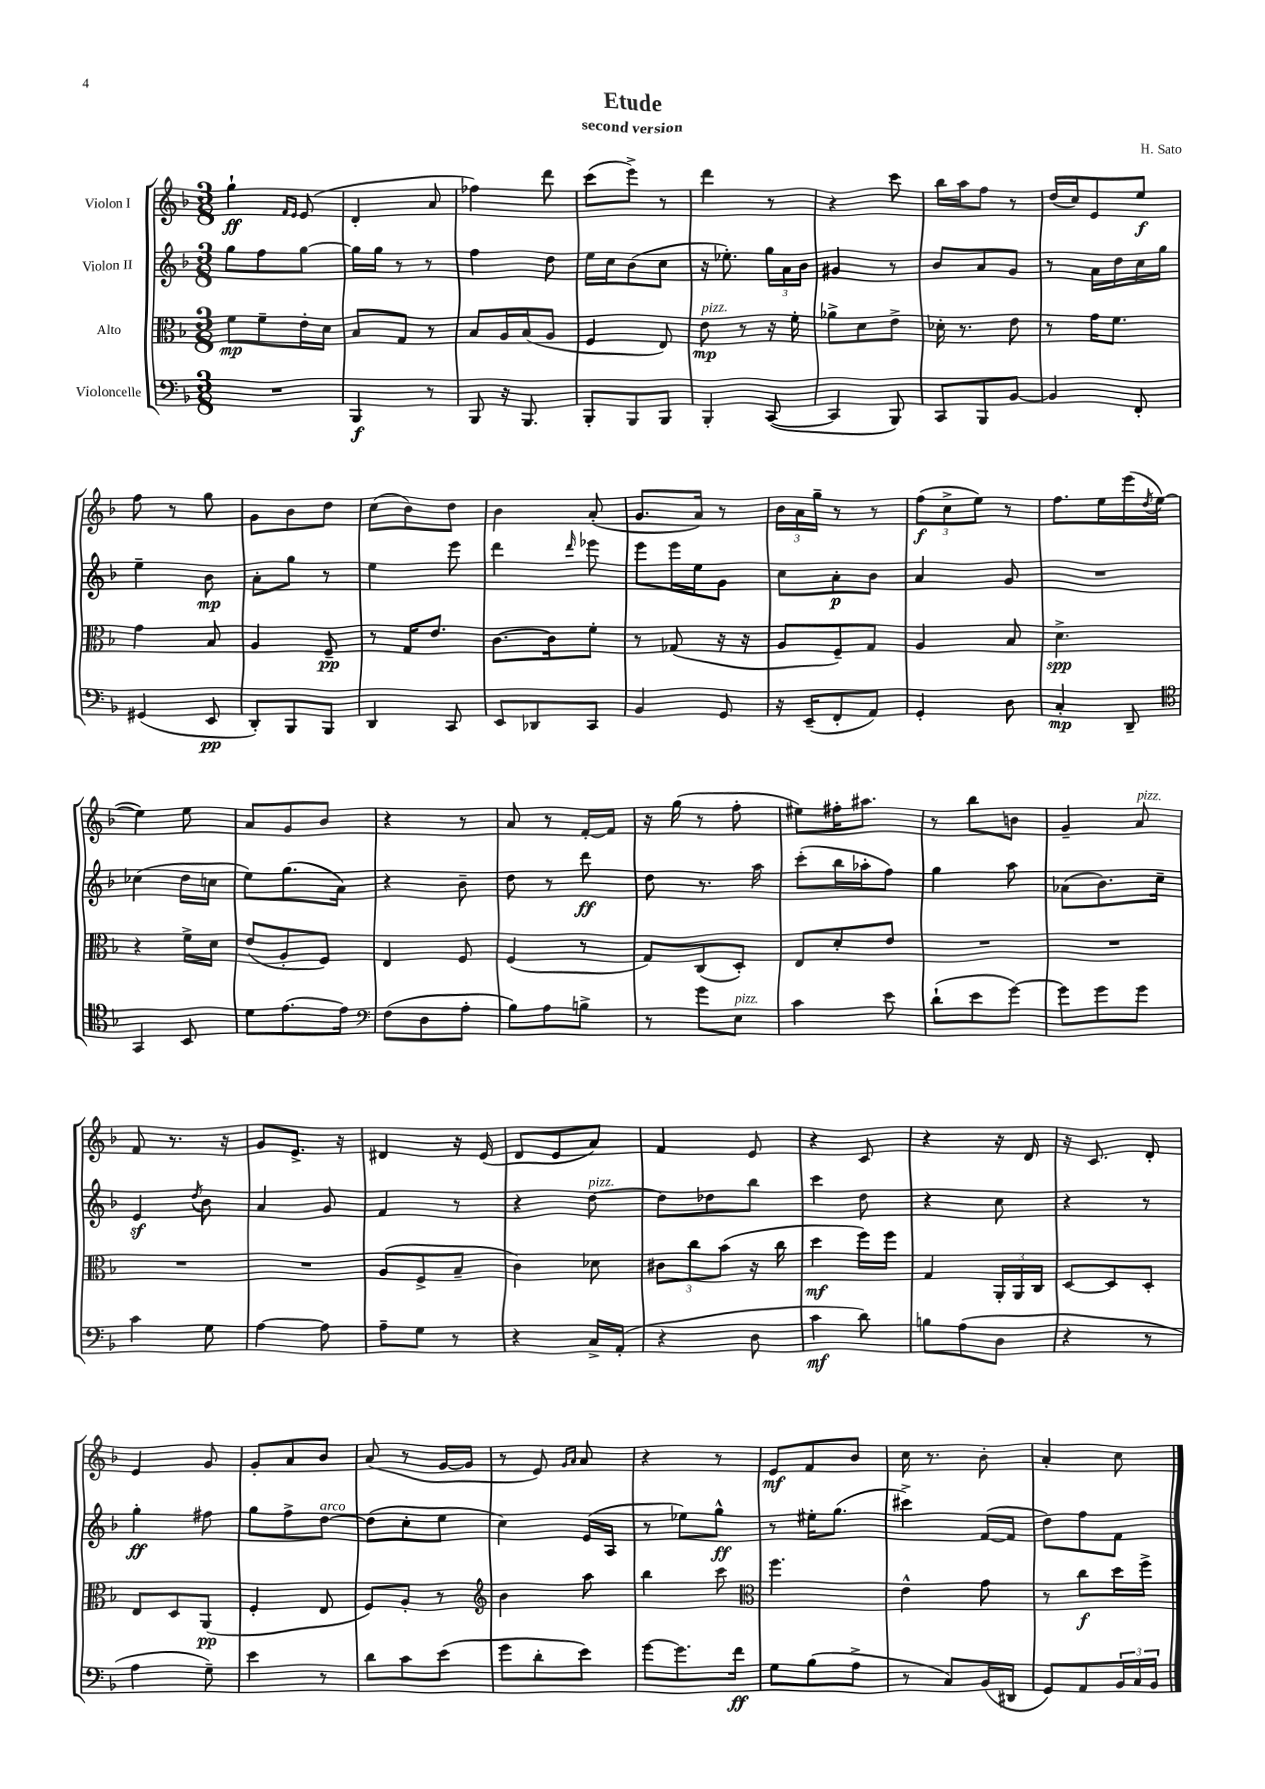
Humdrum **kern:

**kern	**kern	**kern	**kern
*staff4	*staff3	*staff2	*staff1
*clefF4	*clefC3	*clefG2	*clefG2
*k[b-]	*k[b-]	*k[b-]	*k[b-]
*M3/8	*M3/8	*M3/8	*M3/8
4.r	8f	8gg	4gg`
.	8f~	8ff	.
.	.	.	16qqf
.	.	.	16qqe
.	16e'	[8gg	(8e
.	16d	.	.
=	=	=	=
4BBB-	8B-	16gg]	4d'
.	.	16gg	.
.	8G	8r	.
8r	8r	8r	8a
=	=	=	=
8BBB-	8B-	4ff	4ff-)
16r	16A	.	.
8.BBB-	(16B-	.	.
.	8A	8dd	8ddd
=	=	=	=
8BBB-'	4F	16ee	(8ccc
.	.	16cc	.
8BBB-	.	(8b-	8eee^)
8BBB-	8E)	8cc	8r
=	=	=	=
4BBB-'	8e	16r	4ddd
.	.	8.ee-')	.
.	8r	.	.
([8CC	16r	24gg	8r
.	.	24a	.
.	16f'	.	.
.	.	24b-	.
=	=	=	=
4CC]	8a-^	4g#	4r
.	8d	.	.
8BBB-)	8e^	8r	8ccc
=	=	=	=
8CC	16d-'	8b-	16bb-
.	8.r	.	16aa
8BBB-	.	8a	8ff
[8BB-	8e	8g	8r
=	=	=	=
4BB-]	8r	8r	(16dd
.	.	.	16cc)
.	16g	16a	8e
.	8.f	16dd	.
8FF'	.	16cc	8ee
.	.	16gg	.
=	=	=	=
(4GG#	4g	4ee~	8ff
.	.	.	8r
8EE	8B-	8b-	8gg
=	=	=	=
8DD')	4A	8a'	8g
8BBB-	.	8gg	8b-
8BBB-	8F~	8r	8dd
=	=	=	=
4DD	8r	4ee	(8cc
.	16G	.	8b-)
.	8.e	.	.
8CC	.	8eee	8dd
=	=	=	=
8EE	[8.c	4ddd	4b-
8DD-	.	.	.
.	16c]	.	.
.	.	16qqddd	.
8CC	8f'	8eee-	(8a'
=	=	=	=
4BB-	8r	8eee	8.g
.	(8G-	16eee	.
.	.	16ee	16a)
8GG	16r	8g	8r
.	16r	.	.
=	=	=	=
16r	8A	8cc	24b-
.	.	.	24a
(16EE~	.	.	.
.	.	.	24gg~
8FF'	8F~)	8a'	8r
8AA)	8G	8b-	8r
=	=	=	=
4GG'	4A	4a	(12ff
.	.	.	12cc^
.	.	.	12ee)
8D	8B-	8g	8r
=	=	=	=
4C'	4.d^	4.r	8.ff
.	.	.	16ee
8DD~	.	.	(16eee
.	.	.	8qdd
.	.	.	[16ee
=	=	=	=
*clefC4	*	*	*
4GG	4r	(4cc-	4ee])
8BB-	16f^	16dd	8ee
.	16d	16cc	.
=	=	=	=
8d	(8e	8ee)	8a
[8.e	8A'	(8.gg	8g
.	8F)	.	8b-
16e]	.	16a)	.
=	=	=	=
*clefF4	*	*	*
(8F	4E	4r	4r
8D	.	.	.
8A'	8F	8b-~	8r
=	=	=	=
8B-)	(4F	8dd	8a
8A	.	8r	8r
8B^	8r	8ddd	[16f'
.	.	.	16f]
=	=	=	=
8r	8G)	8dd	16r
.	.	.	(16gg
8g	(8C	8.r	8r
8E	8D')	.	8ff'
.	.	16aa	.
=	=	=	=
4c	8E	(8ccc'	8ee#)
.	8d'	16bb-	16ff#'
.	.	16aa-'	8.aa#
8e	8e	8ff)	.
=	=	=	=
(8d`	4.r	4gg	8r
8e	.	.	8bb-
[8g)	.	8aa	8b
=	=	=	=
8g]	4.r	(8a-	4g~
8g	.	8.b-)	.
8g	.	.	8a
.	.	16cc~	.
=	=	=	=
4c	4.r	4e	8f
.	.	.	8.r
.	.	8qdd	.
8G	.	8b-	.
.	.	.	16r
=	=	=	=
[4A	4.r	4a	8g
.	.	.	8.e^
8A]	.	8g	.
.	.	.	16r
=	=	=	=
8A~	(8A	4f	4d#
8G	8F^	.	.
8r	8B-~	8r	16r
.	.	.	(16e
=	=	=	=
4r	4c)	4r	8d
.	.	.	8e
16C^	8d-	[8dd	8a)
(16AA'	.	.	.
=	=	=	=
4r	12c#	8dd]	4f
.	12cc	.	.
.	.	8dd-	.
.	(12b-	.	.
8D	16r	8bb-	8e
.	16cc	.	.
=	=	=	=
4c	4dd	4ccc	4r
8d)	16ff)	8dd	8c
.	16ff	.	.
=	=	=	=
8B	4G	4r	4r
(8A	.	.	.
8D	24AA'	8cc	16r
.	24AA	.	.
.	.	.	16d
.	24C	.	.
=	=	=	=
4r	[8D	4r	16r
.	.	.	8.c
.	8D]	.	.
8r	8D'	8r	8d'
=	=	=	=
4A	8E	4gg'	4e
.	8D	.	.
8G~)	(8AA	8ff#	8g
=	=	=	=
4e	4F'	8gg	8g'
.	.	8ff^	8a
8r	8E	[8dd	8b-
=	=	=	=
8d	8F)	(8dd]	(8a
8c	8A'	8cc'	8r
(8e	8r	8ee	[16g
.	.	.	16g]
=	=	=	=
*	*clefG2	*	*
8g	4b-	4cc)	8r
8d'	.	.	8e)
.	.	.	16qqg
.	.	.	16qqa
8e)	8aa	(16e	8a
.	.	16A	.
=	=	=	=
[8g	4bb-	8r	4r
8.g]	.	8ee-)	.
.	8ccc	8gg^^	8r
16f	.	.	.
=	=	=	=
*	*clefC3	*	*
8G	4.ff	8r	8e
(8B-	.	16ee#'	8f
.	.	(8.gg	.
8A^	.	.	8b-
=	=	=	=
8r	4e^^	4ccc#^)	16cc
.	.	.	8.r
8C)	.	.	.
(16BB-	8g	([16f	8b-'
16DD#	.	16f]	.
=	=	=	=
8GG)	8r	8dd)	4a'
8AA	8cc	8ff	.
24BB-	16dd	8f	8cc
24C	.	.	.
.	16ff^	.	.
24BB-	.	.	.
==	==	==	==
*-	*-	*-	*-
